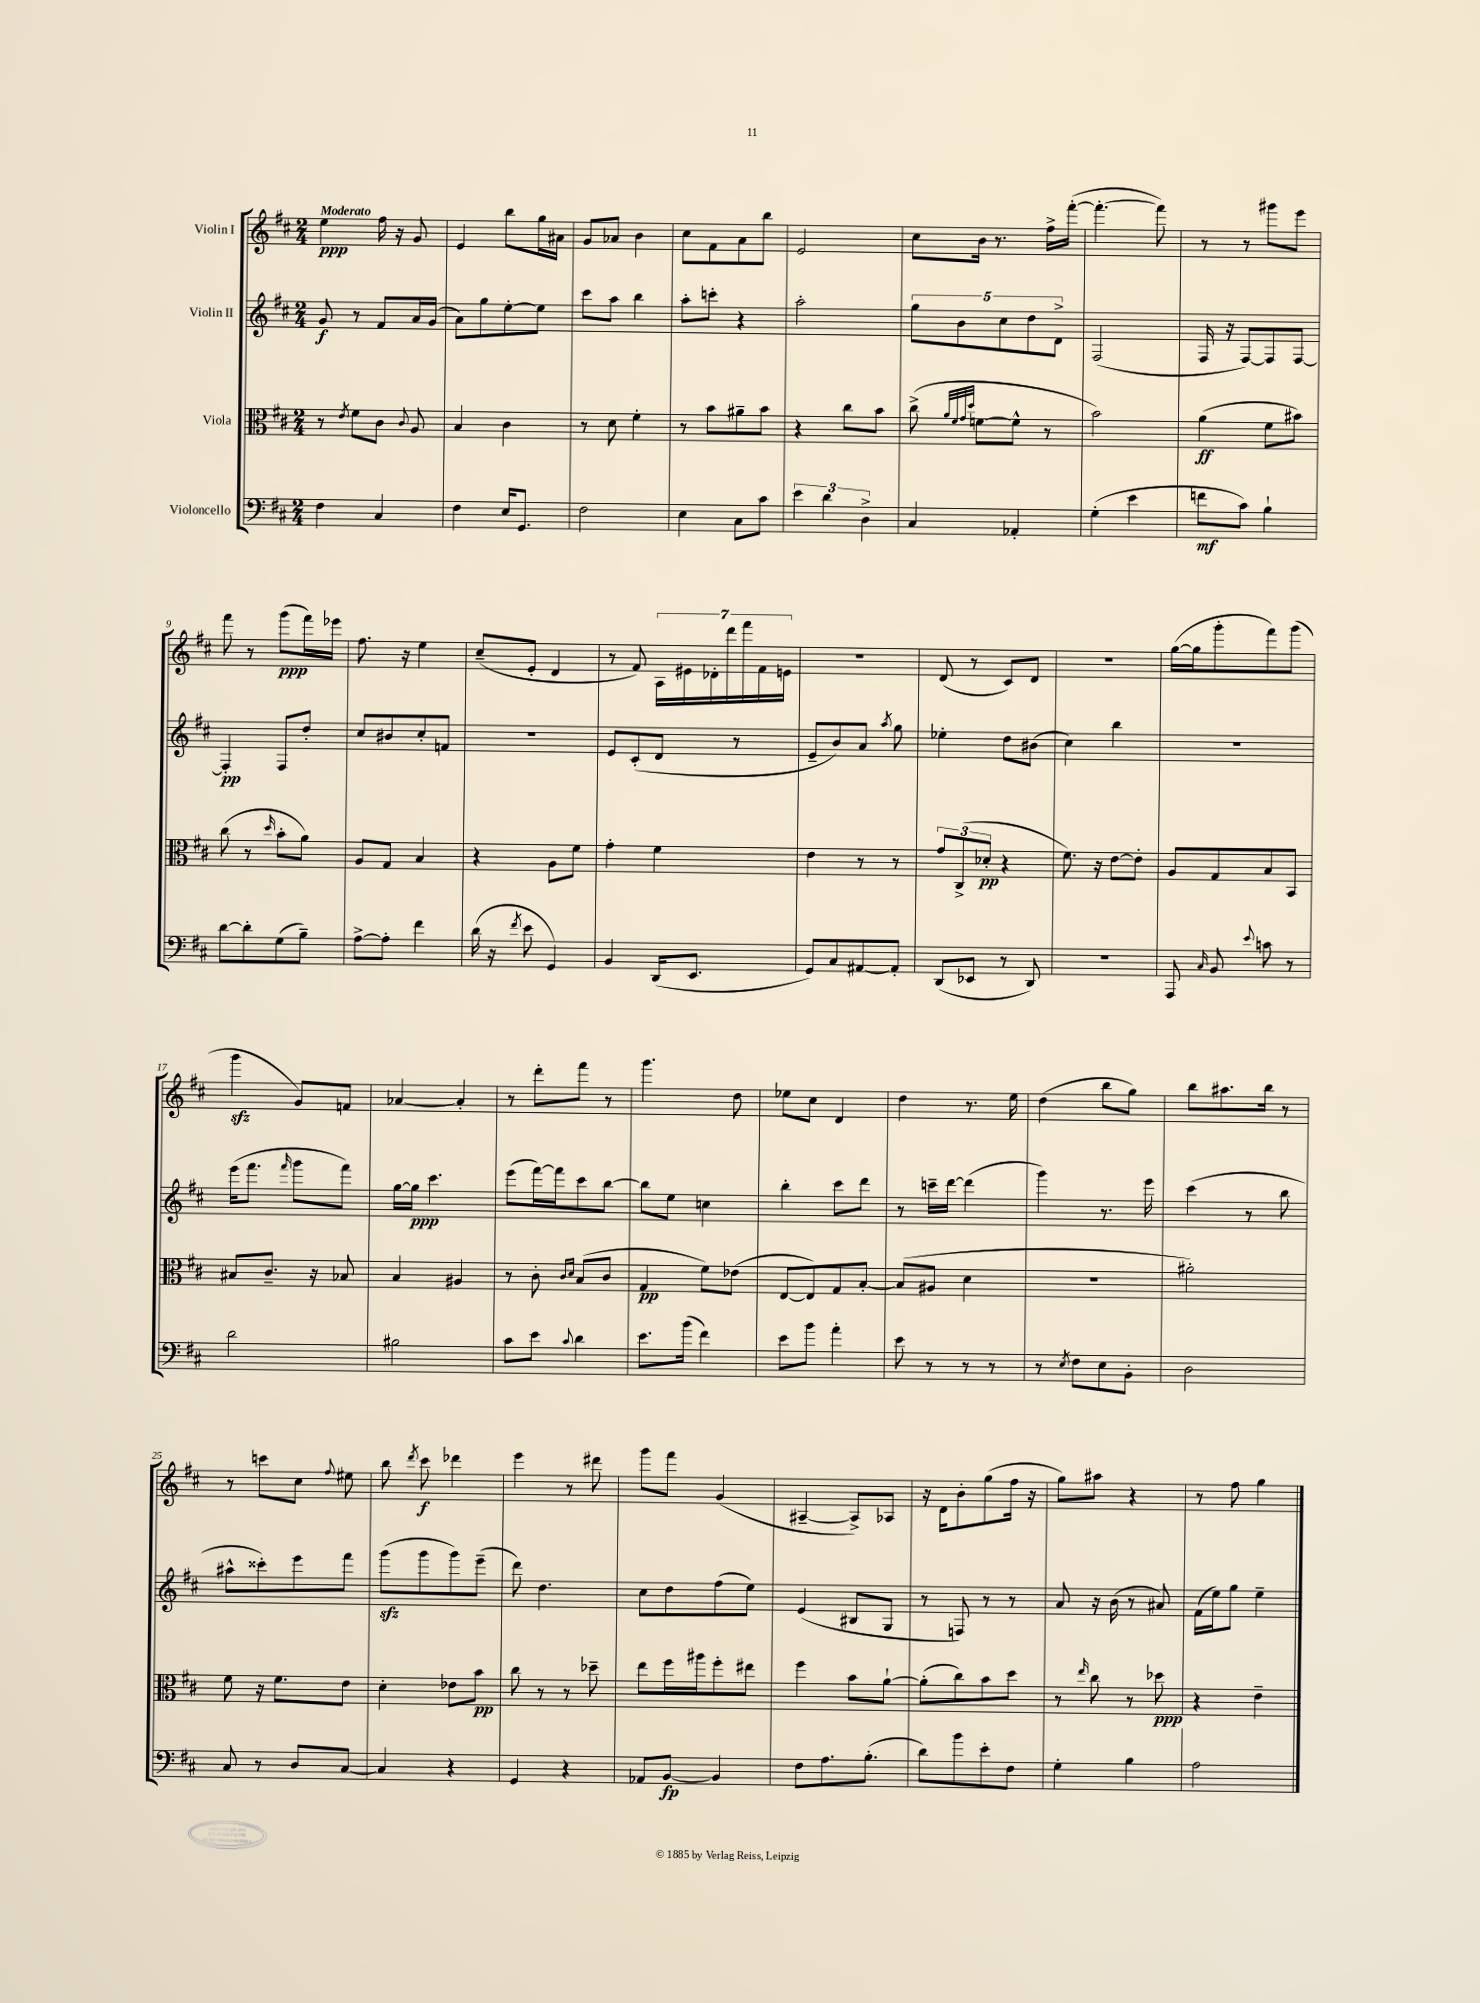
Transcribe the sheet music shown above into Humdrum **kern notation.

**kern	**dynam	**kern	**dynam	**kern	**dynam	**kern	**dynam
*part4	*part4	*part3	*part3	*part2	*part2	*part1	*part1
*staff4	*staff4	*staff3	*staff3	*staff2	*staff2	*staff1	*staff1
*I"Violoncello	*	*I"Viola	*	*I"Violin II	*	*I"Violin I	*
*clefF4	*	*clefC3	*	*clefG2	*	*clefG2	*
*k[f#c#]	*	*k[f#c#]	*	*k[f#c#]	*	*k[f#c#]	*
*M2/4	*	*M2/4	*	*M2/4	*	*M2/4	*
=1	=1	=1	=1	=1	=1	=1	=1
!	!	!	!	!	!	!LO:TX:a:B:t=Moderato	!
4F#\	.	8r	.	8g/	f	4ee\	ppp
.	.	8qe/	.	.	.	.	.
.	.	8f#\L	.	8r	.	.	.
4C#/	.	8c#\J	.	8f#/L	.	16ff#\	.
.	.	.	.	.	.	16r	.
.	.	8qqc#/	.	.	.	.	.
.	.	8A/	.	16a/L	.	8g/	.
.	.	.	.	(16g/JJ	.	.	.
=2	=2	=2	=2	=2	=2	=2	=2
4F#\	.	4B/	.	8a\L)	.	4e/	.
.	.	.	.	8gg\	.	.	.
16E/KL	.	4c#\	.	[8ee'\	.	8bb\L	.
8.GG/J	.	.	.	.	.	.	.
.	.	.	.	8ee\J]	.	16gg\L	.
.	.	.	.	.	.	16a#X\JJ	.
=3	=3	=3	=3	=3	=3	=3	=3
2F#\	.	8r	.	8ccc#\L	.	8g/L	.
.	.	8d\	.	8aa\J	.	8a-X/J	.
.	.	4f#'\	.	4bb\	.	4b\	.
=4	=4	=4	=4	=4	=4	=4	=4
4E\	.	8r	.	8aa'\L	.	8cc#\L	.
.	.	8b\L	.	8cccn'\J	.	8f#\	.
8C#\L	.	8a#X~\	.	4r	.	8a\	.
8c#\J	.	8b\J	.	.	.	8bb\J	.
=5	=5	=5	=5	=5	=5	=5	=5
6e\	.	4r	.	2aa'\	.	2e/	.
6d\	.	.	.	.	.	.	.
.	.	8cc#\L	.	.	.	.	.
6D^\	.	.	.	.	.	.	.
.	.	8b\J	.	.	.	.	.
=6	=6	=6	=6	=6	=6	=6	=6
4C#/	.	(8cc#^\	.	10gg\L	.	8cc#\L	.
.	.	.	.	10b\	.	.	.
.	.	32qqa/LLL	.	.	.	.	.
.	.	32qqf#/	.	.	.	.	.
.	.	32qqg/	.	.	.	.	.
.	.	32qqdd/JJJ	.	.	.	.	.
.	.	[8fn\L	.	.	.	16b\Jk	.
.	.	.	.	.	.	8.r	.
.	.	.	.	10cc#\	.	.	.
4AA-X'/	.	8f^^\J]	.	.	.	.	.
.	.	.	.	10dd\	.	.	.
.	.	8r	.	.	.	16ff#^\LL	.
.	.	.	.	10d^\J	.	.	.
.	.	.	.	.	.	([16fff#'\JJ	.
=7	=7	=7	=7	=7	=7	=7	=7
(4G'\	.	2b\)	.	(2F#/	.	4.fff#'\_	.
4e\	.	.	.	.	.	.	.
.	.	.	.	.	.	8fff#\])	.
=8	=8	=8	=8	=8	=8	=8	=8
8fn\L	mf	(4a\	ff	16F#/	.	8r	.
.	.	.	.	16r	.	.	.
8c#\J)	.	.	.	[8F#/L)	.	8r	.
4B`\	.	8f#\L	.	8F#/]	.	8ggg#X\L	.
.	.	8b#X\J)	.	[8F#/J	.	8eee\J	.
!!LO:LB:g=z
=9	=9	=9	=9	=9	=9	=9	=9
[8d\L	.	(8cc#\	.	4F#'/]	pp	8fff#\	.
8d'\]	.	8r	.	.	.	8r	.
.	.	16qqdd/	.	.	.	.	.
(8G\	.	8b'\L	.	8F#/L	.	(8ggg\L	ppp
8B~\J)	.	8a\J)	.	8dd'/J	.	16fff#\L)	.
.	.	.	.	.	.	16eee-X\JJ	.
=10	=10	=10	=10	=10	=10	=10	=10
[8A^\L	.	8A/L	.	8cc#/L	.	8.ff#\	.
8A'\J]	.	8G/J	.	8b#X/	.	.	.
.	.	.	.	.	.	16r	.
4f#\	.	4B/	.	8cc#'/	.	4ee\	.
.	.	.	.	8fn/J	.	.	.
=11	=11	=11	=11	=11	=11	=11	=11
(16d\	.	4r	.	2r	.	(8cc#~/L	.
16r	.	.	.	.	.	.	.
8qf#/	.	.	.	.	.	.	.
8e\	.	.	.	.	.	8e'/J	.
4GG/)	.	8A\L	.	.	.	4d/	.
.	.	8f#\J	.	.	.	.	.
=12	=12	=12	=12	=12	=12	=12	=12
4BB/	.	4g'\	.	8e/L	.	8r	.
.	.	.	.	(8c#'/	.	8f#/)	.
(16DD/KL	.	4f#\	.	8d/J	.	28A\LL	.
.	.	.	.	.	.	28e#X\	.
8.EE/J	.	.	.	.	.	.	.
.	.	.	.	.	.	28d-X'\	.
.	.	.	.	.	.	28ddd\	.
.	.	.	.	8r	.	.	.
.	.	.	.	.	.	28fff#\	.
.	.	.	.	.	.	28f#\	.
.	.	.	.	.	.	28en\JJ	.
=13	=13	=13	=13	=13	=13	=13	=13
8GG/L)	.	4e\	.	8e~/L	.	2r	.
8C#/	.	.	.	8b/)	.	.	.
[8AA#X/	.	8r	.	8a/J	.	.	.
.	.	.	.	8qaa/	.	.	.
8AA#'/J]	.	8r	.	8gg\	.	.	.
=14	=14	=14	=14	=14	=14	=14	=14
(8DD/L	.	12g/L	.	4ee-X'\	.	(8d/	.
.	.	(12C#^/	.	.	.	.	.
8EE-X/J	.	.	.	.	.	8r	.
.	.	12d-X'/J	pp	.	.	.	.
8r	.	4r	.	8dd\L	.	8c#/L)	.
8DD/)	.	.	.	(8b#X\J	.	8d/J	.
=15	=15	=15	=15	=15	=15	=15	=15
2r	.	8.f#\)	.	4cc#\)	.	2r	.
.	.	16r	.	.	.	.	.
.	.	[8e\L	.	4bb\	.	.	.
.	.	8e'\J]	.	.	.	.	.
=16	=16	=16	=16	=16	=16	=16	=16
8AAA/	.	8A/L	.	2r	.	([16gg\LL	.
.	.	.	.	.	.	16gg\J]	.
16qqC#/	.	.	.	.	.	.	.
8BB/	.	8G/	.	.	.	8ggg'\	.
8qqe/	.	.	.	.	.	.	.
8cn\	.	8B/	.	.	.	8fff#\)	.
8r	.	8BB/J	.	.	.	(8ggg\J	.
!!LO:LB:g=z
=17	=17	=17	=17	=17	=17	=17	=17
2d\	.	8B#X/L	.	(16eee\KL	.	4gggzz\	.
.	.	.	.	8.fff#\J	.	.	.
.	.	8.c#~/J	.	.	.	.	.
.	.	.	.	16qqfff#/	.	.	.
.	.	.	.	8ggg\L	.	8g/L)	.
.	.	16r	.	.	.	.	.
.	.	8B-X/	.	8fff#\J)	.	8fn/J	.
=18	=18	=18	=18	=18	=18	=18	=18
2B#X\	.	4B/	.	[16gg\LL	.	[4a-X/	.
.	.	.	.	16gg\JJ]	ppp	.	.
.	.	.	.	4.ccc#\	.	.	.
.	.	4A#X/	.	.	.	4a-'/]	.
=19	=19	=19	=19	=19	=19	=19	=19
8c#\L	.	8r	.	(8eee\L	.	8r	.
8e\J	.	8c#'\	.	[16fff#\L)	.	8ddd'\L	.
.	.	.	.	16fff#\J]	.	.	.
.	.	16qqc#/LL	.	.	.	.	.
8qqc#/	.	16qqd/JJ	.	.	.	.	.
4d\	.	(8B/L	.	8ccc#\	.	8fff#\J	.
.	.	8c#/J	.	[8bb\J	.	8r	.
=20	=20	=20	=20	=20	=20	=20	=20
8.e\L	.	4G/	pp	8bb\L]	.	4.ggg\	.
.	.	.	.	8ee\J	.	.	.
(16b\Jk	.	.	.	.	.	.	.
4f#\)	.	8f#\L)	.	4ccn\	.	.	.
.	.	(8e-X\J	.	.	.	8dd\	.
=21	=21	=21	=21	=21	=21	=21	=21
8e\L	.	[8E/L	.	4bb'\	.	8ee-X\L	.
8b\J	.	8E/])	.	.	.	8cc#\J	.
4a'\	.	8G/	.	8ccc#\L	.	4d/	.
.	.	[8B'/J	.	8ddd\J	.	.	.
=22	=22	=22	=22	=22	=22	=22	=22
8e\	.	(8B/L]	.	8r	.	4dd\	.
8r	.	8A#X/J	.	16cccn~\LL	.	.	.
.	.	.	.	[16ddd\JJ	.	.	.
8r	.	4d\	.	(4ddd\]	.	8.r	.
8r	.	.	.	.	.	.	.
.	.	.	.	.	.	16ee\	.
=23	=23	=23	=23	=23	=23	=23	=23
8r	.	2r	.	4ggg\)	.	(4dd\	.
8qE/	.	.	.	.	.	.	.
8F#\L	.	.	.	.	.	.	.
8E\	.	.	.	8.r	.	8bb\L	.
8BB'\J	.	.	.	.	.	8gg\J)	.
.	.	.	.	16eee\	.	.	.
=24	=24	=24	=24	=24	=24	=24	=24
2D\	.	2a#X'\)	.	(4ccc#\	.	8bb\L	.
.	.	.	.	.	.	8.aa#X\	.
.	.	.	.	8r	.	.	.
.	.	.	.	.	.	16bb\Jk	.
.	.	.	.	8bb\	.	8r	.
!!LO:LB:g=z
=25	=25	=25	=25	=25	=25	=25	=25
8C#/	.	8f#\	.	8aa#X^^\L	.	8r	.
8r	.	16r	.	8ccc##X'\)	.	8cccn\L	.
.	.	8.f#\L	.	.	.	.	.
8D/L	.	.	.	8eee\	.	8cc#\J	.
.	.	.	.	.	.	8qqff#/	.
[8C#/J	.	8e\J	.	8fff#\J	.	8ee#X\	.
=26	=26	=26	=26	=26	=26	=26	=26
4C#/]	.	4d'\	.	(8gggzz\L	.	8bb\	.
.	.	.	.	.	.	8qddd/	.
.	.	.	.	8ggg\	.	8ccc#\	f
4r	.	8e-X\L	.	8ggg\)	.	4ddd-X\	.
.	.	8b\J	pp	(8eee~\J	.	.	.
=27	=27	=27	=27	=27	=27	=27	=27
4GG/	.	8cc#\	.	8ddd\)	.	4eee\	.
.	.	8r	.	4.dd\	.	.	.
4r	.	8r	.	.	.	8r	.
.	.	8dd-X~\	.	.	.	8ddd#X\	.
=28	=28	=28	=28	=28	=28	=28	=28
8AA-X/L	.	8ee\L	.	8cc#\L	.	8ggg\L	.
[8BB/J	fp	16ff#\L	.	8dd\	.	8fff#\J	.
.	.	16aa#X\J	.	.	.	.	.
4BB/]	.	8ff#'\	.	(8ff#\	.	(4g/	.
.	.	8ee#X\J	.	8ee\J)	.	.	.
=29	=29	=29	=29	=29	=29	=29	=29
8F#\L	.	4ff#\	.	(4e/	.	[4A#X~/	.
8.A\	.	.	.	.	.	.	.
.	.	8b\L	.	8B#X/L	.	8A#^/L])	.
(8.B'\J	.	.	.	.	.	.	.
.	.	[8a`\J	.	8G/J	.	8A-X/J	.
=30	=30	=30	=30	=30	=30	=30	=30
8d\L)	.	(8a'\L]	.	8r	.	16r	.
.	.	.	.	.	.	16d\KL	.
8b\	.	8cc#\)	.	8Fn/)	.	8b'\	.
8e'\	.	8b\	.	8r	.	(8gg\	.
8F#\J	.	8dd\J	.	8r	.	16ff#\Jk	.
.	.	.	.	.	.	16r	.
=31	=31	=31	=31	=31	=31	=31	=31
4G'\	.	8r	.	8a/	.	8gg\L)	.
.	.	16qqee/	.	.	.	.	.
.	.	8cc#\	.	16r	.	8aa#X\J	.
.	.	.	.	(16b\	.	.	.
4B\	.	8r	.	8r	.	4r	.
.	.	8dd-X\	ppp	8a#X/)	.	.	.
=32	=32	=32	=32	=32	=32	=32	=32
2A\	.	4r	.	(16f#\LL	.	8r	.
.	.	.	.	16ee\J)	.	.	.
.	.	.	.	8gg\J	.	8ff#\	.
.	.	4e~\	.	4ee~\	.	4gg\	.
==	==	==	==	==	==	==	==
*-	*-	*-	*-	*-	*-	*-	*-
